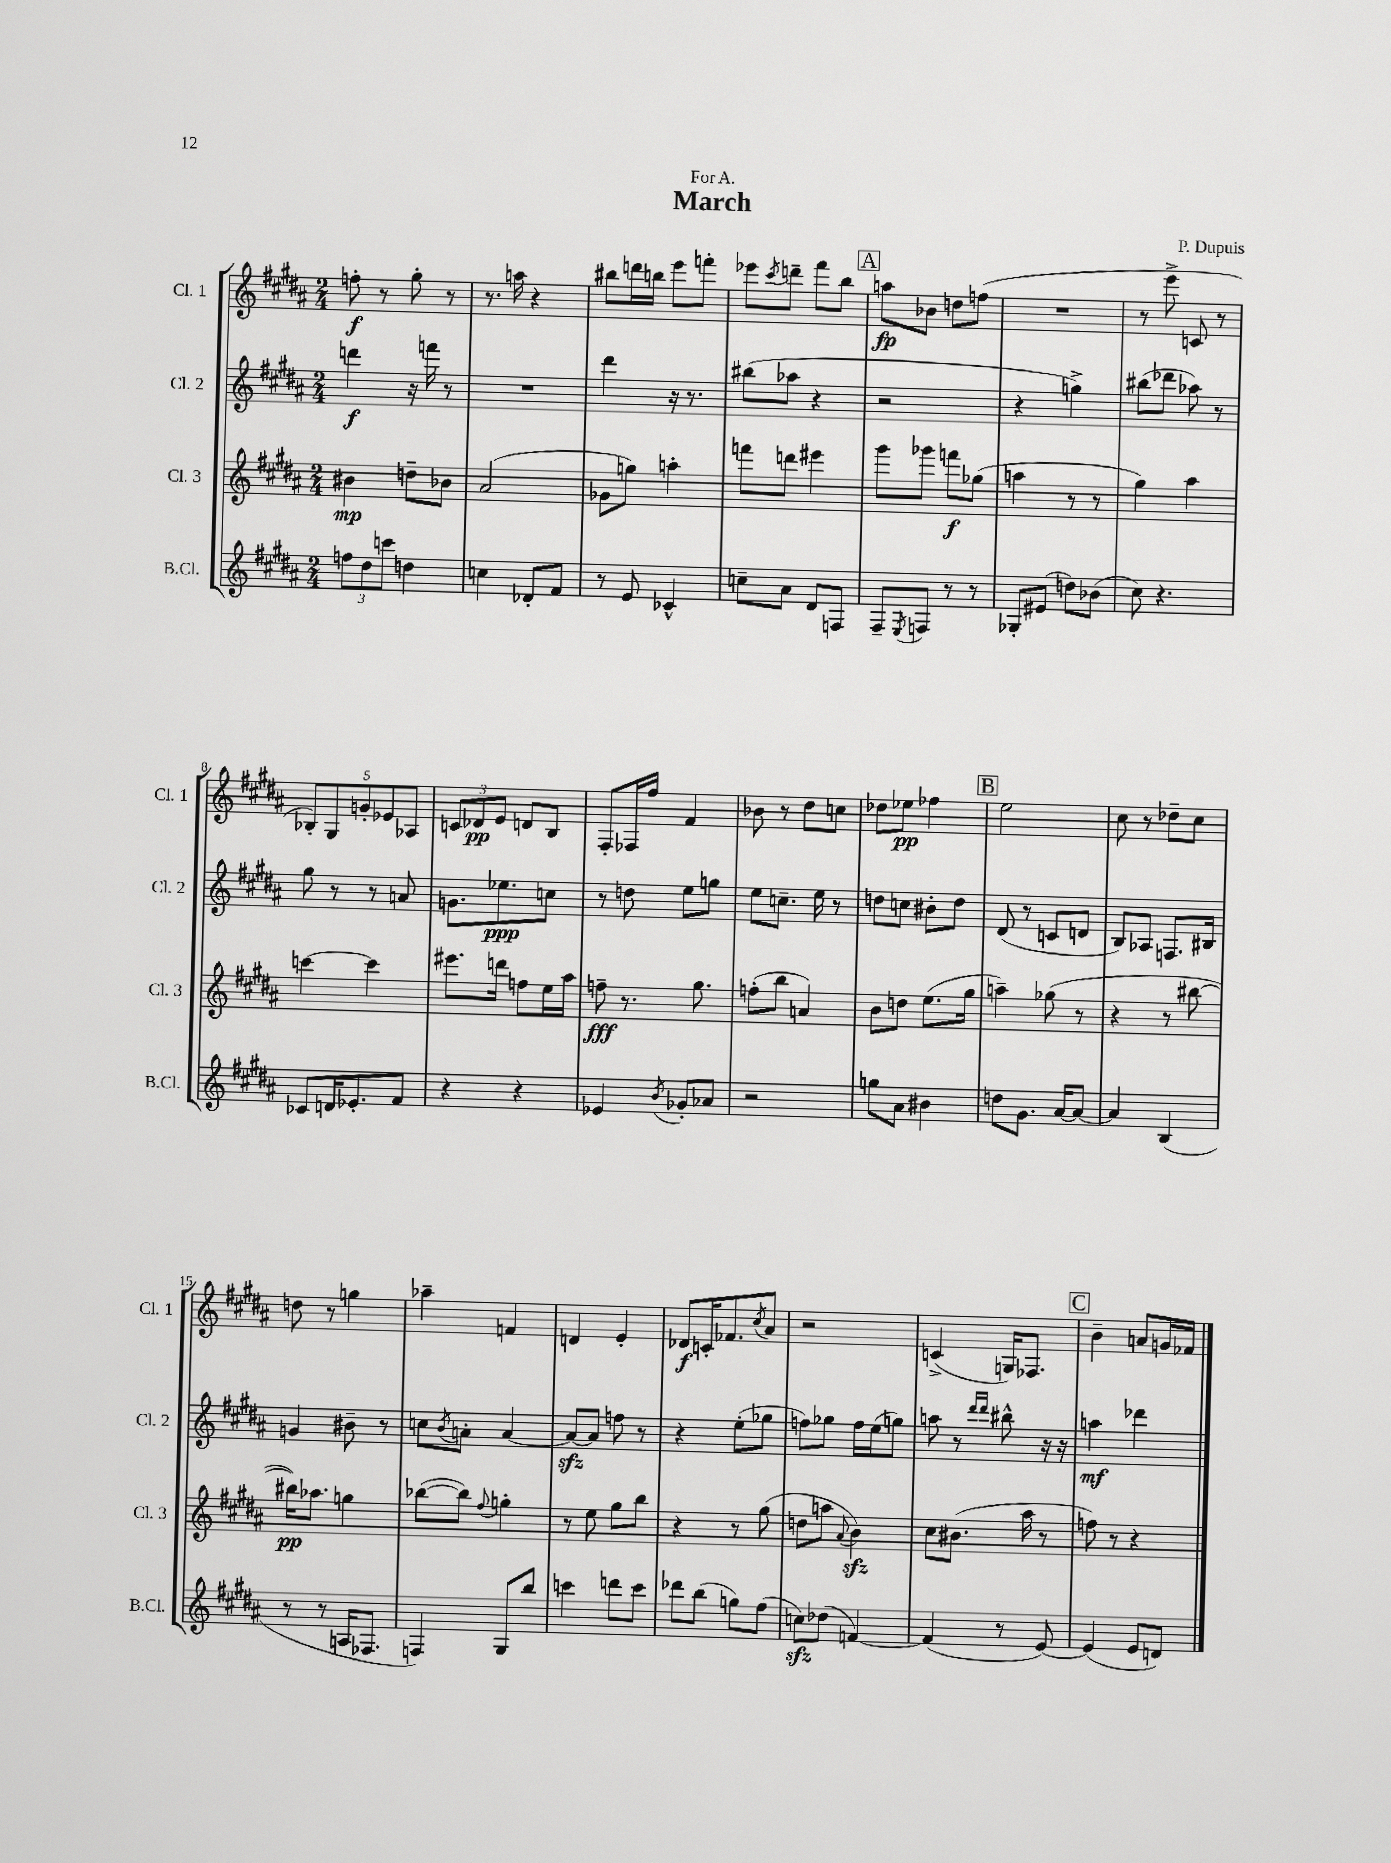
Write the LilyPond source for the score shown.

\header { title = "March" composer = "P. Dupuis" dedication = "For A." }
<<
\new StaffGroup <<
\new Staff = "s0" \with { instrumentName = "Cl. 1" shortInstrumentName = "Cl. 1" } {
    \clef treble \key b \major \numericTimeSignature \time 2/4
    f''8-.\f r8 gis''8-. r8 |
    r8. a''16 r4 |
    bis''8 d'''16 b''16 e'''8 f'''8-. |
    ees'''8 \acciaccatura { cis'''8 } d'''8-- fis'''8 b''8 |
    \mark \markup { \box "A" } a''8\fp bes'8 d''8 f''8( |
    R2 |
    r8 e'''8-> c'8 r8 |
    \tuplet 5/4 { bes8-.) gis8 g'8-. ees'8 aes8 } |
    \tuplet 3/2 { c'8 des'8\pp e'8 } d'8 b8 |
    fis8-. fes16 fis''16 fis'4 |
    bes'8 r8 dis''8 c''8 |
    des''8 ees''8\pp fes''4 |
    \mark \markup { \box "B" } e''2 |
    cis''8 r8 des''8-- cis''8 |
    d''8 r8 g''4 |
    aes''4-- f'4 |
    d'4 e'4-. |
    des'8\f c'16-. fes'8. \acciaccatura { cis''8 } ais'8 |
    r2 |
    c'4->( g16) fes8. |
    \mark \markup { \box "C" } b'4-- a'8 g'16 fes'16 \bar "|." |
}
\new Staff = "s1" \with { instrumentName = "Cl. 2" shortInstrumentName = "Cl. 2" } {
    \clef treble \key b \major \numericTimeSignature \time 2/4
    d'''4\f r16 f'''16 r8 |
    R2 |
    dis'''4 r16 r8. |
    bis''8( aes''8 r4 |
    \mark \markup { \box "A" } r2 |
    r4 g''4->) |
    bis''8( des'''8 aes''8) r8 |
    gis''8 r8 r8 a'8 |
    g'8. ees''8.\ppp c''8 |
    r8 d''8 e''8 g''8 |
    e''8 c''8.-- e''16 r8 |
    d''8 c''8 bis'8-. d''8 |
    \mark \markup { \box "B" } dis'8( r8 c'8 d'8 |
    b8) aes8 f8. bis16 |
    g'4 bis'8-- r8 |
    c''8 \acciaccatura { b'8 } a'8-. a'4~ |
    a'8~\sfz a'8 f''8 r8 |
    r4 e''8-.( ges''8 |
    f''8) ges''8 f''16 e''16( g''8) |
    a''8 r8 \grace { dis'''16 dis'''16 } bis''8-^ r16 r16 |
    \mark \markup { \box "C" } a''4\mf des'''4 \bar "|." |
}
\new Staff = "s2" \with { instrumentName = "Cl. 3" shortInstrumentName = "Cl. 3" } {
    \clef treble \key b \major \numericTimeSignature \time 2/4
    bis'4\mp d''8-- bes'8 |
    ais'2( |
    ges'8 g''8) a''4-. |
    f'''8 d'''8 eis'''4 |
    \mark \markup { \box "A" } gis'''8 ges'''8 f'''8\f ges''8( |
    a''4 r8 r8 |
    gis''4) ais''4 |
    c'''4~ c'''4 |
    eis'''8. d'''16 f''8 e''16 ais''16 |
    f''8--\fff r8. gis''8. |
    f''8-.( b''8 a'4) |
    b'8 d''8 e''8.( gis''16 |
    \mark \markup { \box "B" } a''4--) ges''8( r8 |
    r4 r8 bis''8~ |
    bis''16\pp) aes''8. g''4 |
    bes''8~( bes''8) \appoggiatura { fis''8 } g''4-. |
    r8 e''8 gis''8 b''8 |
    r4 r8 gis''8( |
    d''8 a''8 \appoggiatura { ais'8 } b'4\sfz) |
    cis''8 bis'8.( ais''16 r8 |
    \mark \markup { \box "C" } f''8) r8 r4 \bar "|." |
}
\new Staff = "s3" \with { instrumentName = "B.Cl." shortInstrumentName = "B.Cl." } {
    \clef treble \key b \major \numericTimeSignature \time 2/4
    \tuplet 3/2 { f''8 dis''8 c'''8 } d''4 |
    c''4 des'8-. fis'8 |
    r8 e'8 ces'4-^ |
    c''8-- ais'8 dis'8 f8 |
    \mark \markup { \box "A" } fis8-- \acciaccatura { e8 } f8 r8 r8 |
    ges8-. eis'8( d''8) bes'8( |
    cis''8) r4. |
    ces'8 d'16 ees'8.-. fis'8 |
    r4 r4 |
    ees'4 \acciaccatura { b'8 } ges'8-. aes'8 |
    r2 |
    g''8 ais'8 bis'4 |
    \mark \markup { \box "B" } d''8 gis'8. ais'16~ ais'8~ |
    ais'4 b4( |
    r8 r8 a16 fes8. |
    f4) gis8 b''8 |
    c'''4 d'''8 c'''8 |
    des'''8 b''8( g''8) fis''8( |
    c''8\sfz) des''8( f'4~) |
    f'4( r8 e'8~) |
    \mark \markup { \box "C" } e'4( e'8 d'8) \bar "|." |
}
>>
>>
